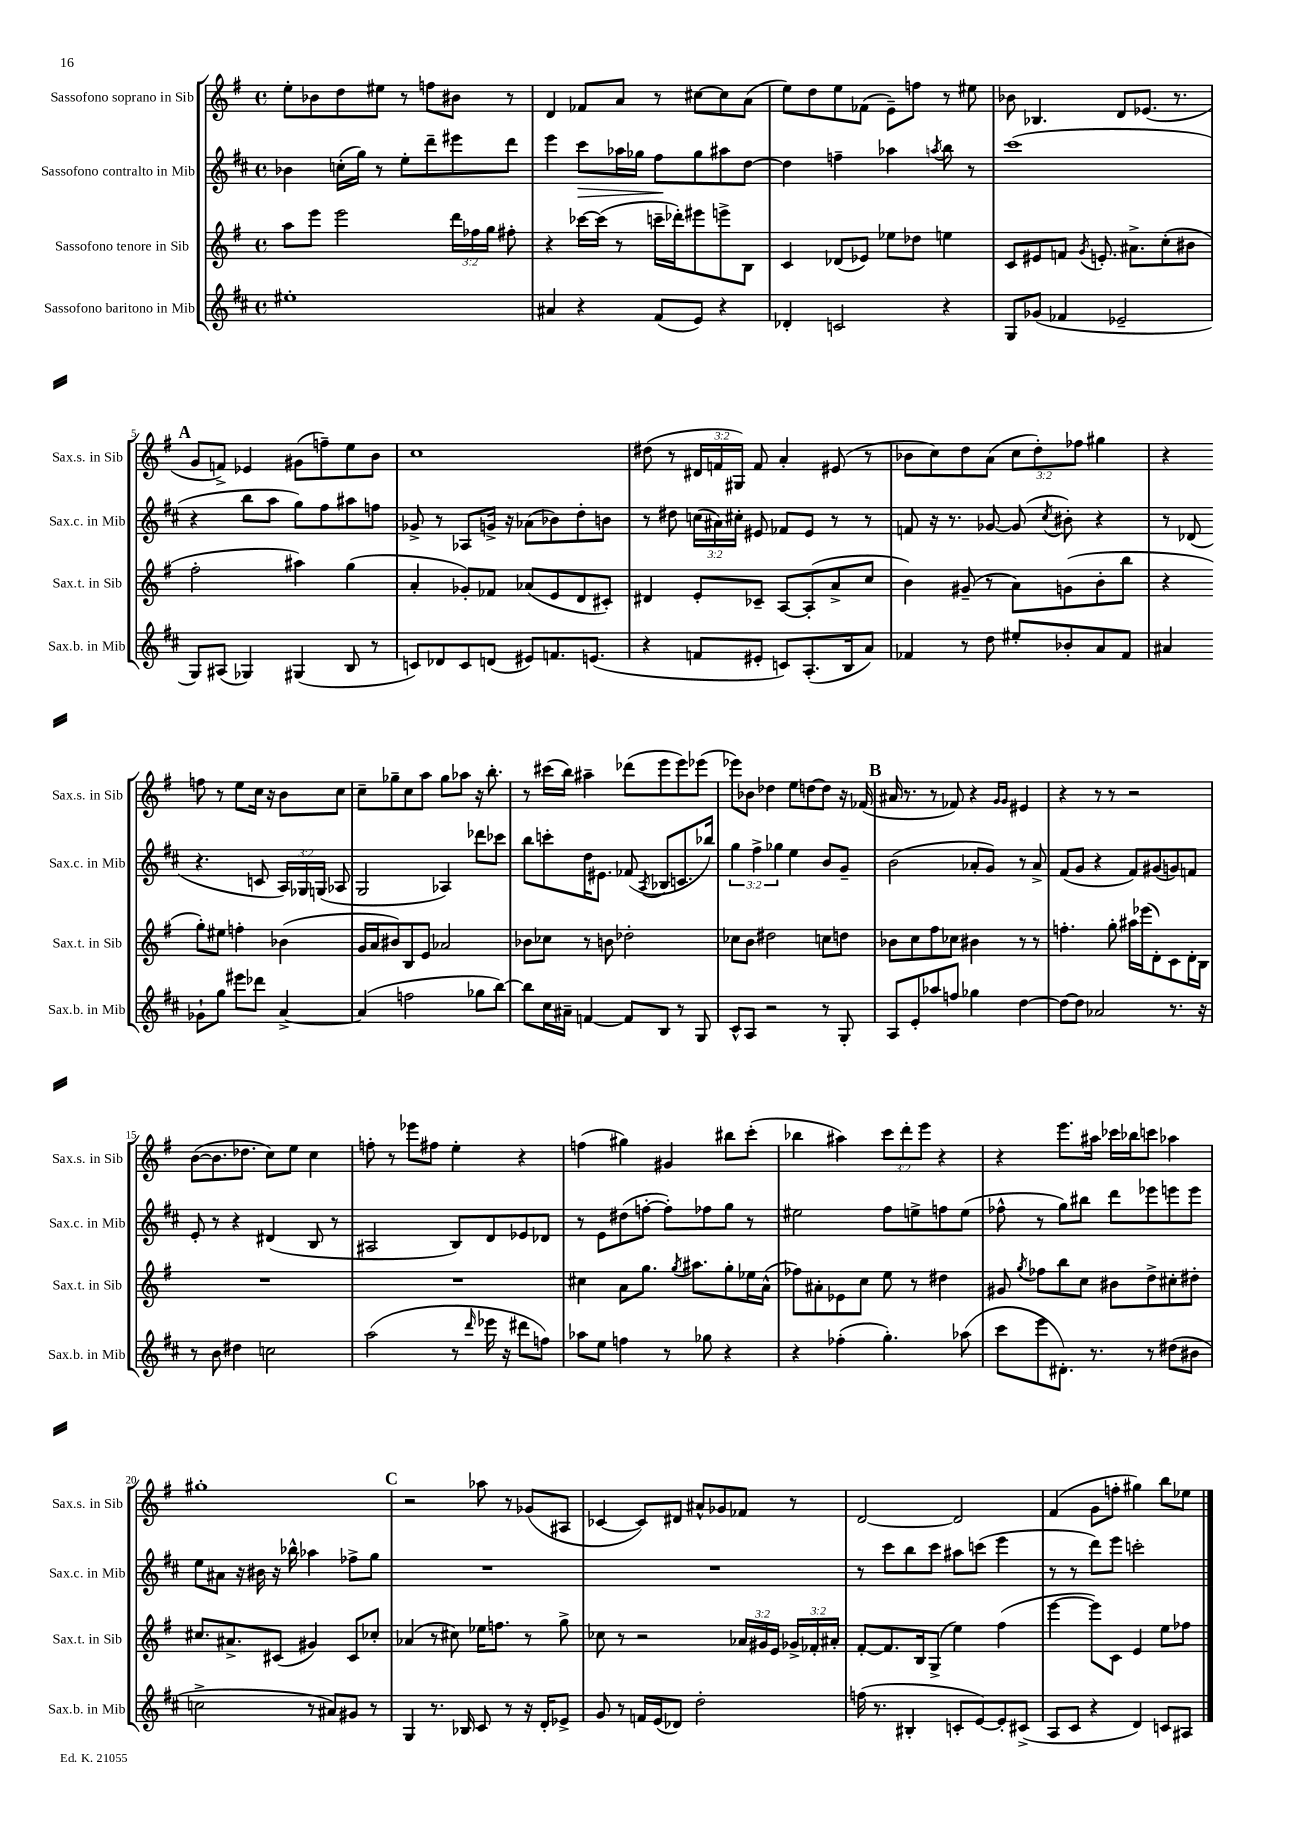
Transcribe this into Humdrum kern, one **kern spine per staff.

**kern	**kern	**kern	**kern
*staff4	*staff3	*staff2	*staff1
*clefG2	*clefG2	*clefG2	*clefG2
*k[f#c#]	*k[f#]	*k[f#c#]	*k[f#]
*M4/4	*M4/4	*M4/4	*M4/4
*met(c)	*met(c)	*met(c)	*met(c)
1ee#'	8aa	4b-	8ee'
.	8eee	.	8b-
.	2eee	(16cc'	8dd
.	.	16gg)	.
.	.	8r	8ee#
.	.	8ee'	8r
.	.	8ddd~	8ff
.	24ddd	8eee#	8b#
.	24ff-	.	.
.	24gg	.	.
.	8ff#'	8ddd	8r
=	=	=	=
4a#	4r	4eee	4d
4r	[16ccc-	8ccc#	8f-
.	(16ccc-]	.	.
.	8r	16aa-	8a
.	.	16gg-	.
(8f#	16ccc~	8ff#	8r
.	16ddd-')	.	.
8e)	8eee#	8gg-	[8cc#
4r	8eee^	8aa#	8cc#]
.	8B	[8dd	(8a
=	=	=	=
4d-'	4c	4dd]	8ee)
.	.	.	8dd
2c	(8d-	4ff~	8ee
.	8e-)	.	(8f-
.	8ee-	4aa-	8e~)
.	8dd-	.	8ff
.	.	8qaa	.
4r	4ee	8bb	8r
.	.	8r	8ee#
=	=	=	=
8G	8c	(1ccc#	8b-
(8g-	8e#	.	4.B-
4f-	8f	.	.
.	8qg	.	.
.	8.e'	.	.
2e-~	.	.	8d
.	8.a#^	.	.
.	.	.	(8.e-
.	(8cc'	.	.
.	.	.	8.r
.	8b#	.	.
=	=	=	=
8G)	2ff#'	4r	8g
(8A#	.	.	8f^)
4G-)	.	8bb	4e-
.	.	8aa	.
(4G#	4aa#)	8gg)	(8g#
.	.	8ff#	8ff~)
8B	(4gg	8aa#	8ee
8r	.	8ff	8b
=	=	=	=
8c)	4a'	8g-^	1cc
8d-	.	8r	.
8c	8g-')	8A-	.
(8d	8f-	16g^	.
.	.	16r	.
8e#)	(8a-	(8a-	.
8.f	8e	8b-)	.
.	8d	8dd'	.
(8.e	.	.	.
.	8c#')	8b	.
=	=	=	=
4r	4d#	8r	(8dd#
.	.	8dd#	8r
8f	8e'	(24cc	24d#
.	.	24a#)	24f
.	.	24cc#'	24G#)
8e#'	8c-~	8e#	8f
8c)	[8A	8f-	4a'
(8.A'	(8A']	8e#	.
.	8a^	8r	(8e#
16B	.	.	.
8a)	8cc	8r	8r
=	=	=	=
4f-	4b)	8f	8b-
.	.	16r	8cc)
.	.	8.r	.
8r	(8g#~	.	8dd
8dd	8r	[8g-	(8a
8ee#'	8a)	(8g-]	12cc
.	.	.	12dd')
.	.	8qcc#	.
8b-'	(8g	8b#')	.
.	.	.	12ff-
8a	8b'	4r	4gg#
8f-	8bb	.	.
=	=	=	=
4a#	4r	8r	4r
.	.	(8d-	.
8g-`	8gg')	4.r	8ff
8gg	8ee#	.	8r
8eee#	4ff'	.	8ee
8ddd-	.	8c	16cc
.	.	.	16r
[4a#^	(4b-	24A)	8b
.	.	24G-	.
.	.	(24G	.
.	.	8A-	8cc
=	=	=	=
(4a#]	16g	2G	8cc~
.	16a	.	.
.	8b#)	.	8gg-~
2ff	8B	.	8cc
.	8e	.	8aa
.	2a-	4A-)	8gg-
.	.	.	8aa-
8gg-	.	8ddd-	16r
.	.	.	8.bb'
[8bb)	.	8ccc-	.
=	=	=	=
8bb]	8b-	8bb	8r
16cc#	8cc-	8ccc'	(16ccc#
16a#~	.	.	16bb)
[4f	8r	16dd	4aa#~
.	.	8.e#	.
.	8b	.	.
8f]	2dd-'	(8f-	(8ddd-
.	.	8qA	.
8B	.	8B-	8eee
8r	.	8.c	8eee)
8G	.	.	(8eee-
.	.	16bb-)	.
=	=	=	=
8c#^^	8cc-	6gg	8eee-)
8A	8b	.	8b-
.	.	6ff#^	.
2r	2dd#	.	4dd-
.	.	6gg-	.
.	.	4ee	8ee
.	.	.	[8dd
8r	8cc	8b	8dd]
8G'	8dd	8g~	16r
.	.	.	(16f-
=	=	=	=
8A	8b-	(2b	16a#
.	.	.	8.r
8e'	8cc	.	.
8aa-	8ff#	.	8r
8ff	8cc-	.	8f-)
4gg-	4b#	8a-'	4r
.	.	8g)	.
.	.	.	16qqg
.	.	.	16qqg
[4dd	8r	8r	4e#
.	8r	8a-^	.
=	=	=	=
8dd_	4.ff'	(8f#	4r
8dd]	.	8g	.
2a-	.	4r	8r
.	8gg'	.	8r
.	16aa#	8f#)	2r
.	(16eee-	.	.
.	8d')	(8g#	.
8.r	8c	8g)	.
.	16d'	8f	.
16r	16B	.	.
=	=	=	=
8r	1r	8e'	([8b
8b	.	8r	8.b]
4dd#	.	4r	.
.	.	.	8.dd-
2cc	.	(4d#	8cc)
.	.	.	8ee
.	.	8B	4cc
.	.	8r	.
=	=	=	=
(2aa	1r	2A#	8ff'
.	.	.	8r
.	.	.	8eee-
.	.	.	8ff#
8r	.	8B)	4ee'
16qqddd	.	.	.
16eee-	.	8d	.
16r	.	.	.
8ddd#	.	8e-	4r
8ff)	.	8d-	.
=	=	=	=
8aa-	4cc#	8r	(4ff
8ee	.	8e	.
4ff	8a	(8dd#	4gg#)
.	8.gg	[8ff'	.
8r	.	8ff'])	4g#
.	8qgg	.	.
.	8.aa#	.	.
8gg-	.	8ff-	.
4r	8gg'	8gg	8bb#
.	16ee-	8r	(8ccc'
.	(16a^^	.	.
=	=	=	=
4r	8ff-)	2ee#	4bb-
.	8a#'	.	.
(4ff-'	8e-	.	4aa#)
.	8cc	.	.
4.gg')	8ee	8ff#	12ccc
.	.	.	12ddd'
.	8r	8ee^	.
.	.	.	12eee
.	4dd#	8ff	4r
(8aa-	.	(8ee	.
=	=	=	=
8ccc#	8g#	8ff-^^	4r
.	8qgg	.	.
8eee	8ff-	8r	.
8.d#')	8bb	8gg)	8.eee
.	8cc	8bb#	.
8.r	.	.	16aa#
.	8b#	8ddd	16ccc-
.	.	.	16bb-
8r	8dd^	8eee-	8ccc
(8dd#	8cc#'	8eee	4aa-
8b#	8dd#'	8eee	.
=	=	=	=
2cc^	8.cc#	8ee	1gg#'
.	.	8a#	.
.	8.a#^	.	.
.	.	16r	.
.	.	16b#	.
.	(8c#	16r	.
.	.	16bb-^^	.
8r	4g#)	4aa-	.
8a#)	.	.	.
8g#	8c#	8ff-^	.
8r	8cc-'	8gg	.
=	=	=	=
4G	(4a-	1r	2r
8.r	8r	.	.
.	8cc#)	.	.
16B-	.	.	.
8c#	16ee-	.	8aa-
.	8.ff	.	.
8r	.	.	8r
16r	8r	.	(8g-
16d'	.	.	.
8e-^	8gg^	.	8A#
=	=	=	=
8g	8cc-	1r	[4c-
8r	8r	.	.
16f	2r	.	8c-])
(16e	.	.	.
8d-)	.	.	8d#
2dd'	.	.	8a#^^
.	.	.	8g-
.	24a-	.	8f-
.	24g#	.	.
.	24e	.	.
.	24g-^	.	8r
.	24f-'	.	.
.	24a#'	.	.
=	=	=	=
(16ff	[8f#'	8r	[2d
8.r	.	.	.
.	8.f#]	8ccc#	.
4B#'	.	8bb	.
.	16B	.	.
.	(8G^	8ccc#	.
8c'	4ee)	8aa#	2d]
[8e)	.	(8ccc	.
8e']	(4ff#	4eee	.
(8c#^	.	.	.
=	=	=	=
8A	[4eee	8r	(4f#
8c#	.	8r	.
4r	8eee])	8ddd)	8g
.	8c	8eee	8ff'
4d)	4e	2ccc'	4gg#)
8c	8ee	.	8bb
8A#	8ff-	.	8ee-
==	==	==	==
*-	*-	*-	*-
